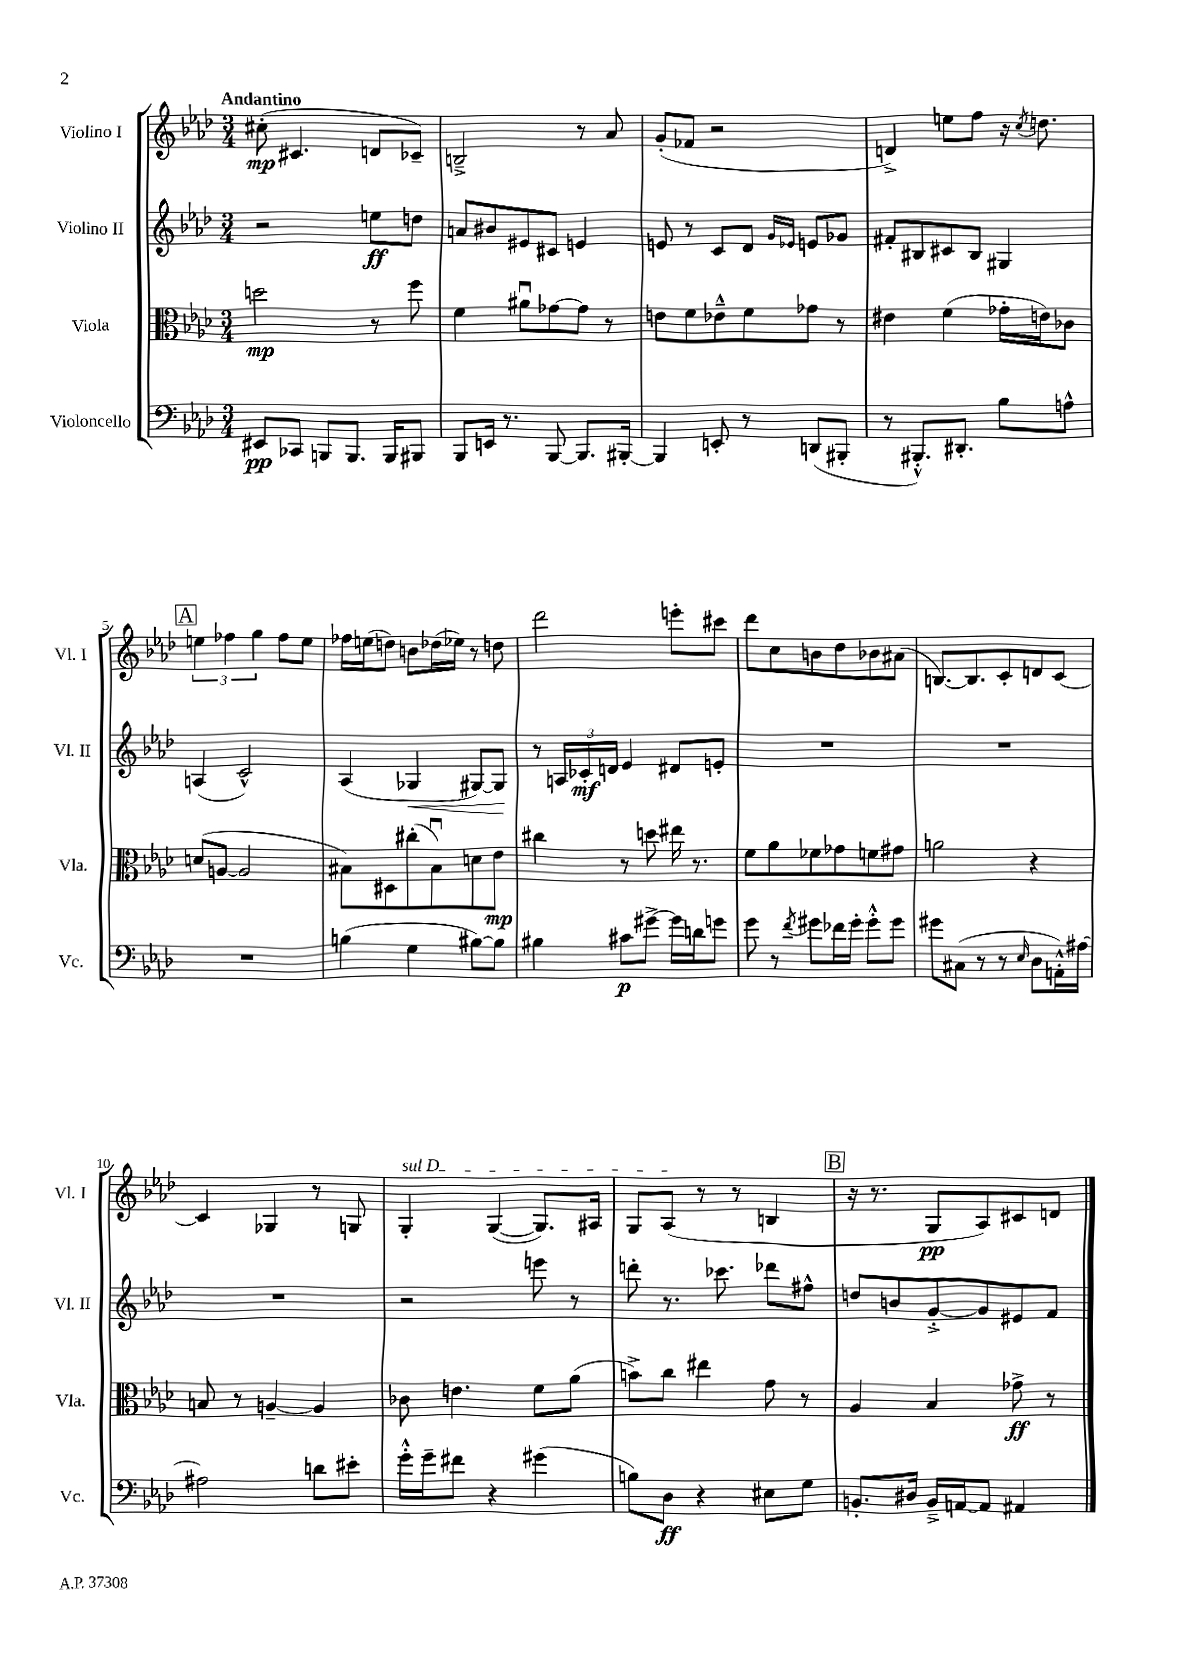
<<
\new StaffGroup <<
\new Staff = "s0" \with { instrumentName = "Violino I" shortInstrumentName = "Vl. I" } {
    \clef treble \key aes \major \numericTimeSignature \time 3/4 \tempo "Andantino"
    cis''8-.\mp( cis'4. d'8 ces'8--) |
    b2---> r8 aes'8 |
    g'8-.( fes'8 r2 |
    d'4->) e''8 f''8 r16 \acciaccatura { c''8 } d''8. |
    \mark \markup { \box "A" } \tuplet 3/2 { e''4 fes''4 g''4 } fes''8 e''8 |
    fes''16 e''16( d''8) b'8 des''16( ees''16) r8 d''8 |
    des'''2 e'''8-. cis'''8 |
    des'''8 c''8 b'8 des''8 bes'8 ais'8( |
    b8.~) b8. c'8-. d'8 c'8~ |
    c'4 ges4 r8 g8 |
    \once \override TextSpanner.bound-details.left.text = \markup { \italic "sul D" } g4-.\startTextSpan g4~( g8.) ais16 |
    g8 aes8\stopTextSpan( r8 r8 b4 |
    \mark \markup { \box "B" } r16 r8. g8\pp aes8) cis'8 d'8 \bar "|." |
}
\new Staff = "s1" \with { instrumentName = "Violino II" shortInstrumentName = "Vl. II" } {
    \clef treble \key aes \major \numericTimeSignature \time 3/4
    r2 e''8\ff d''8 |
    a'8 bis'8 eis'8 cis'8 e'4 |
    e'8 r8 c'8 des'8 \grace { g'16 ees'16 } e'8 ges'8 |
    fis'8-. bis8 cis'8 bis8 gis4 |
    \mark \markup { \box "A" } a4( c'2-^) |
    aes4( ges4\< gis8~) gis8\! |
    r8 \tuplet 3/2 { a16 ces'16-.\mf d'16 } ees'4 dis'8 e'8-. |
    R2. |
    R2. |
    R2. |
    r2 e'''8 r8 |
    d'''8-. r8. ces'''8. des'''8 fis''8-^ |
    \mark \markup { \box "B" } d''8 b'8 g'8~-.-> g'8 eis'8 f'8 \bar "|." |
}
\new Staff = "s2" \with { instrumentName = "Viola" shortInstrumentName = "Vla." } {
    \clef alto \key aes \major \numericTimeSignature \time 3/4
    d''2\mp r8 f''8 |
    f'4 ais'8\downbow ges'8~ ges'8 r8 |
    e'8 f'8 ees'8---^ f'8 ges'8 r8 |
    eis'4 f'4( ges'16-. e'16) ces'8 |
    \mark \markup { \box "A" } d'8( a8~ a2 |
    bis8) dis8 cis''8-.( bis8\downbow) d'8 ees'8\mp |
    cis''4 r8 d''8 eis''16 r8. |
    f'8 aes'8 fes'8 ges'8 f'8 gis'8 |
    a'2 r4 |
    b8 r8 a4~-- a4 |
    ces'8 e'4. f'8 aes'8( |
    b'8->) c''8 eis''4 g'8 r8 |
    \mark \markup { \box "B" } aes4 bes4 ges'8->\ff r8 \bar "|." |
}
\new Staff = "s3" \with { instrumentName = "Violoncello" shortInstrumentName = "Vc." } {
    \clef bass \key aes \major \numericTimeSignature \time 3/4
    eis,8\pp ces,8 b,,8 b,,8. b,,16 bis,,8 |
    bes,,8 e,16 r8. bes,,8~ bes,,8. bis,,16~-. |
    bis,,4 e,8-. r8 d,8( bis,,8-. |
    r8 bis,,8.-.-^) dis,8.-. bes8 a8-^ |
    \mark \markup { \box "A" } R2. |
    b4( g4 bis8~) bis8 |
    bis4 cis'8\p gis'8~-> gis'16 d'16 g'8 |
    g'8 r8 \acciaccatura { f'8 } gis'8 fes'16 gis'16-. gis'8-.-^ gis'8 |
    gis'8 cis8( r8 r8 \grace { ees16 } des8 a,16-.-^) ais16~ |
    ais2 d'8 eis'8-. |
    g'16-.-^ g'16-- fis'8 r4 gis'4( |
    b8) des8\ff r4 eis8 g8 |
    \mark \markup { \box "B" } b,8.-. dis16 b,16---> a,16~ a,8 ais,4 \bar "|." |
}
>>
>>
